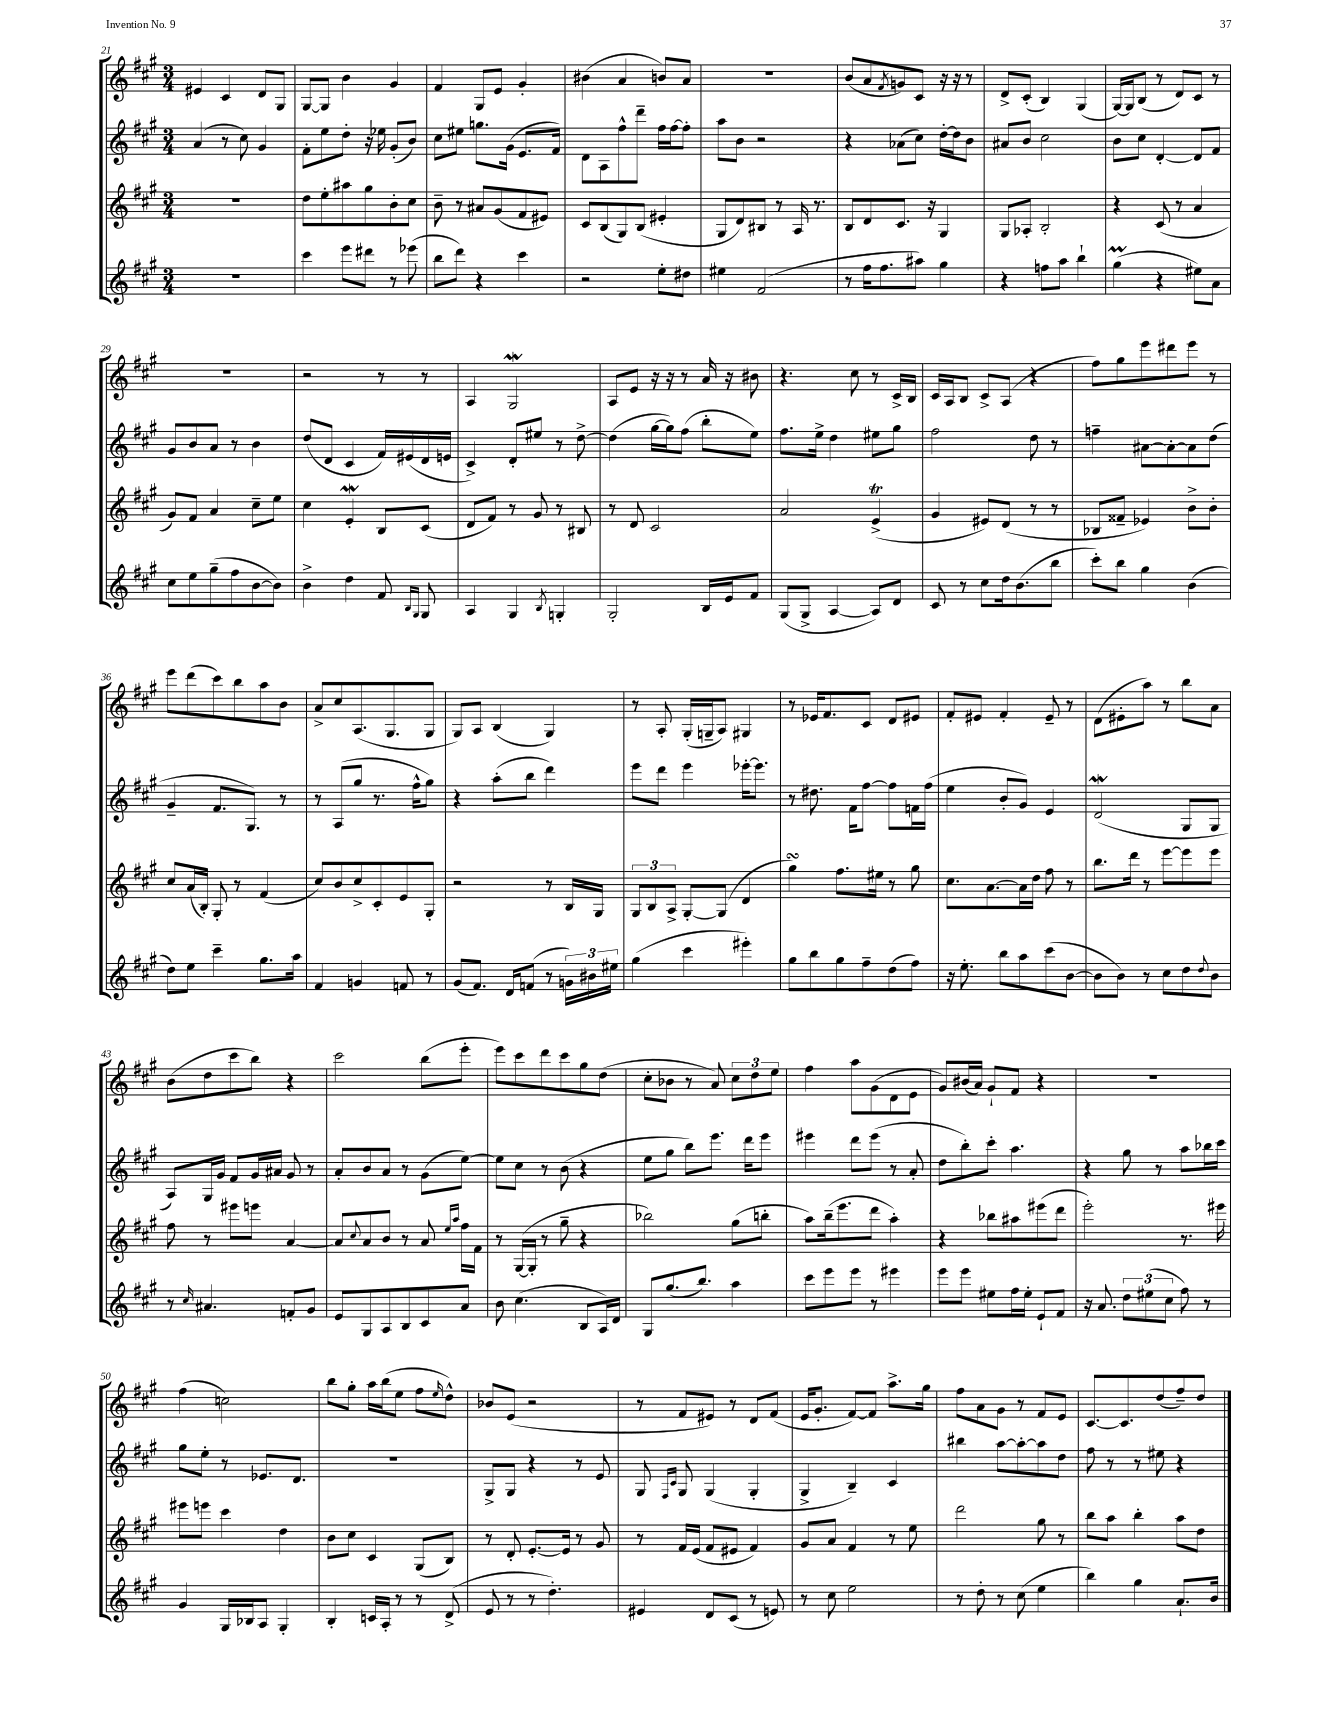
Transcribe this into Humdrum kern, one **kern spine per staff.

**kern	**kern	**kern	**kern
*staff4	*staff3	*staff2	*staff1
*clefG2	*clefG2	*clefG2	*clefG2
*k[f#c#g#]	*k[f#c#g#]	*k[f#c#g#]	*k[f#c#g#]
*M3/4	*M3/4	*M3/4	*M3/4
2.r	2.r	(4a	4e#
.	.	8r	4c#
.	.	8cc#)	.
.	.	4g#	8d
.	.	.	8G#
=	=	=	=
4ccc#	8dd	8f#'	[8G#
.	8ee'	8ee	8G#]
8eee	8aa#	8dd'	4b
8ddd#	8gg#	16r	.
.	.	16ee-	.
8r	8b'	(8g#'	4g#
(8eee-	8cc#	8b)	.
=	=	=	=
8bb	8b~	8cc#	4f#
8ddd)	8r	8ee#	.
4r	8a#	8.gg	8G#
.	(8g#	.	8e
.	.	(16g#	.
4ccc#	8f#	8.e	4g#'
.	8e#)	.	.
.	.	16f#)	.
=	=	=	=
2r	8c#	8d	(4b#
.	(8B	8A	.
.	8G#)	8ff#^^	4a
.	(8B	8ddd~	.
8ee'	4e#'	16ff#	8b)
.	.	[16ff#	.
8dd#	.	8ff#']	8a
=	=	=	=
4ee#	8G#	8aa	2.r
.	8d)	8b	.
(2f#	8B#	2r	.
.	8r	.	.
.	16A	.	.
.	8.r	.	.
=	=	=	=
8r	8B	4r	(8b
16ff#	8d	.	8a
8.ff#	.	.	.
.	.	.	8qf#
.	8.c#	(8a-	8g)
8aa#)	.	8cc#)	8c#
.	16r	.	.
4gg#	4G#	[16dd'	16r
.	.	16dd]	16r
.	.	8b	8r
=	=	=	=
4r	8G#	8a#	8d^
.	8A-'	8b	(8c#'
8ff	2B'	2cc#	4B)
8aa	.	.	.
4bb`	.	.	(4G#
=	=	=	=
(4gg#	4r	8b	[16G#)
.	.	.	16G#]
.	.	8cc#	(8B
4r	(8c#	[4d'	8r
.	8r	.	8d)
8ee#)	4a	8d]	8c#
8a	.	8f#	8r
=	=	=	=
8cc#	8g#)	8g#	2.r
8ee	8f#	8b	.
(8gg#~	4a	8a	.
8ff#	.	8r	.
[8b	8cc#~	4b	.
8b])	8ee	.	.
=	=	=	=
4b^	4cc#	(8dd	2r
.	.	8d	.
4dd	4e'	4c#	.
8f#	8B	16f#)	8r
.	.	(16e#	.
16qqB	.	.	.
16qqG#	.	.	.
8G#	(8c#	16d	8r
.	.	16e	.
=	=	=	=
4A	8d	4c#^)	4A
.	8f#)	.	.
4G#	8r	8d'	2G#
.	8g#	8ee#	.
8qB	.	.	.
4G'	8r	8r	.
.	8B#	[8dd^	.
=	=	=	=
2G#'	8r	(4dd]	8A
.	8d	.	8e
.	2c#	[16gg#	16r
.	.	16gg#])	16r
.	.	(8ff#	8r
16B	.	8bb'	16a
16e	.	.	16r
8f#	.	8ee)	8b#
=	=	=	=
(8G#	2a	8.ff#	4.r
8G#^	.	.	.
.	.	16ee^	.
[4A	.	4dd	.
.	.	.	8cc#
8A])	(4e^	8ee#	8r
8d	.	8gg#	16c#^
.	.	.	16B
=	=	=	=
8c#	4g#	2ff#	16c#
.	.	.	16A
8r	.	.	8B
8cc#	8e#)	.	8c#^
16dd	(8d	.	(8A
(8.b	.	.	.
.	8r	8dd	4r
8bb	8r	8r	.
=	=	=	=
8ccc#')	8B-	4ff~	8ff#)
8bb	8f##~	.	8gg#
4gg#	4e-)	[8a#	8eee
.	.	8a#'_	8ddd#
(4b	8b^	8a#]	8eee
.	8b'	(8dd	8r
=	=	=	=
8dd)	8cc#	4g#~	8eee
8ee	(16a	.	(8ddd
.	16B')	.	.
4ccc#~	8G#'	8.f#	8ccc#)
.	8r	.	8bb
.	.	8.G#)	.
8.gg#	(4f#	.	8aa
.	.	8r	8b
16aa	.	.	.
=	=	=	=
4f#	8cc#)	8r	8a^
.	8b	(8A	8cc#
4g	8cc#^	8gg#	(8.A
.	8c#'	8.r	.
.	.	.	8.G#
8f	8e	.	.
.	.	16ff#^^	.
8r	8G#'	8gg#)	8G#
=	=	=	=
(8g#	2r	4r	8G#)
8.f#)	.	.	8A
.	.	(8aa'	(4B
16d	.	.	.
(8f	.	8bb	.
8r	8r	4ddd)	4G#)
24g)	16B	.	.
24b#	.	.	.
.	16G#	.	.
24ee#	.	.	.
=	=	=	=
(4gg#	12G#	8eee	8r
.	12B	.	.
.	.	8ddd	8A'
.	12A^	.	.
4ccc#	[8G#'	4eee	(16G#'
.	.	.	16G~
.	(8G#]	.	8A)
4eee#')	4d	[16eee-'	4G#
.	.	8.eee-]	.
=	=	=	=
8gg#	4gg#)	8r	8r
8bb	.	8.dd#	16e-
.	.	.	8.f#
8gg#	8.ff#	.	.
.	.	16f#	.
8ff#~	.	[8ff#	8c#
.	16ee#	.	.
(8dd	8r	8ff#]	8d
8ff#)	8gg#	16f	8e#
.	.	(16ff#	.
=	=	=	=
16r	8.cc#	4ee	8f#'
8.ee'	.	.	.
.	.	.	8e#
.	[8.a	.	.
8bb	.	8b'	4f#'
8aa	16a]	8g#)	.
.	16dd	.	.
(8ccc#	8ff#	4e	8e#~
[8b	8r	.	8r
=	=	=	=
8b]	8.bb	(2d	(8d
8b)	.	.	8e#'
.	16ddd	.	.
8r	8r	.	8aa)
8cc#	[8eee	.	8r
8dd	8eee]	8G#	8bb
8qqdd	.	.	.
8b	8eee	8G#	8a
=	=	=	=
8r	8ff#	8A)	(8b
16qqcc#	.	.	.
4.a#	8r	16G#	8dd
.	.	16g#	.
.	8eee#	8f#	8ccc#
.	8eee	16g#	8bb)
.	.	16a#	.
8f'	[4a	8g#	4r
8g#	.	8r	.
=	=	=	=
8e	8a]	8a'	2ccc#
.	8qqcc#	.	.
8G#	8a	8b	.
8A	8b	8a	.
8B	8r	8r	.
8c#	8a	(8g#	(8bb
.	16qqee	.	.
.	16qqaa	.	.
8a	16ff#	[8ee)	8eee'
.	16f#	.	.
=	=	=	=
8b	8r	8ee]	8eee)
(4.cc#	([16G#	8cc#	8ccc#
.	16G#']	.	.
.	8r	8r	8ddd
.	8gg#~	(8b	8ccc#
8B	4r	4r	8gg#
16A)	.	.	(8dd
16d	.	.	.
=	=	=	=
8G#	2bb-)	8ee	8cc#'
(8.gg#	.	8gg#	8b-
.	.	8bb)	8r
8.bb)	.	.	.
.	.	8.eee	8a)
4aa	(8gg#	.	12cc#
.	.	16ddd	.
.	.	.	12dd
.	8bb'	8eee	.
.	.	.	12ee
=	=	=	=
8ccc#	8aa)	4eee#	4ff#
8eee	(16bb~	.	.
.	8.eee	.	.
8eee	.	8ddd	8aa
8r	8ddd	(8eee#	(8g#
4eee#	4aa')	8r	8d
.	.	8a'	8e
=	=	=	=
8eee	4r	8dd	8g#)
8eee	.	8bb')	(16b#
.	.	.	16a)
8ee#	8bb-	8ccc#'	8g#`
16ff#	8aa#	4.aa	8f#
16ee#'	.	.	.
8e`	(8eee#	.	4r
8f#	8ddd	.	.
=	=	=	=
16r	2eee')	4r	2.r
8.a	.	.	.
12dd	.	8gg#	.
(12ee#	.	.	.
.	.	8r	.
12cc#	.	.	.
8ff#)	8.r	8aa	.
8r	.	16bb-	.
.	16eee#	16ccc#	.
=	=	=	=
4g#	8eee#	8gg#	(4ff#
.	8eee	8ee'	.
16G#	4ccc#	8r	2cc)
16B-	.	.	.
8A	.	8.e-	.
4G#'	4dd	.	.
.	.	8.d	.
=	=	=	=
4B'	8b	2.r	8bb
.	8cc#	.	8gg#'
16c	4c#	.	16aa
16A'	.	.	(16bb
8r	.	.	8ee
8r	(8G#	.	8ff#
.	.	.	16qqee
(8d^	8B)	.	8dd^^)
=	=	=	=
8e	8r	8G#^	8b-
8r	8d'	8G#	(8e
8r	[8.e'	4r	2r
4.dd')	.	.	.
.	16e]	.	.
.	8r	8r	.
.	8g#	8e	.
=	=	=	=
4e#	8r	8G#	8r
.	.	16qqF#	.
.	.	16qqc#	.
.	16f#	8G#	8f#
.	(16e	.	.
8d	8f#	(4G#	8e#)
(8c#	8e#	.	8r
8r	4f#)	4G#'	8d
8e)	.	.	(8f#
=	=	=	=
8r	8g#	4G#^	16e
.	.	.	8.g#'
8cc#	8a	.	.
2ee	4f#	4B~)	[8f#)
.	.	.	8f#]
.	8r	4c#	8.aa^
.	8ee	.	.
.	.	.	16gg#
=	=	=	=
8r	2ddd	4bb#	8ff#
8dd'	.	.	8a
8r	.	[8aa	8g#
(8cc#	.	8aa'_	8r
4ee	8gg#	8aa]	8f#
.	8r	8dd	8e
=	=	=	=
4bb)	8bb	8ff#	[8.c#
.	8aa	8r	.
.	.	.	8.c#]
4gg#	4bb'	8r	.
.	.	8ee#	(8dd
8.a`	8aa	4r	8ff#~)
.	8dd	.	8dd
16b	.	.	.
==	==	==	==
*-	*-	*-	*-
